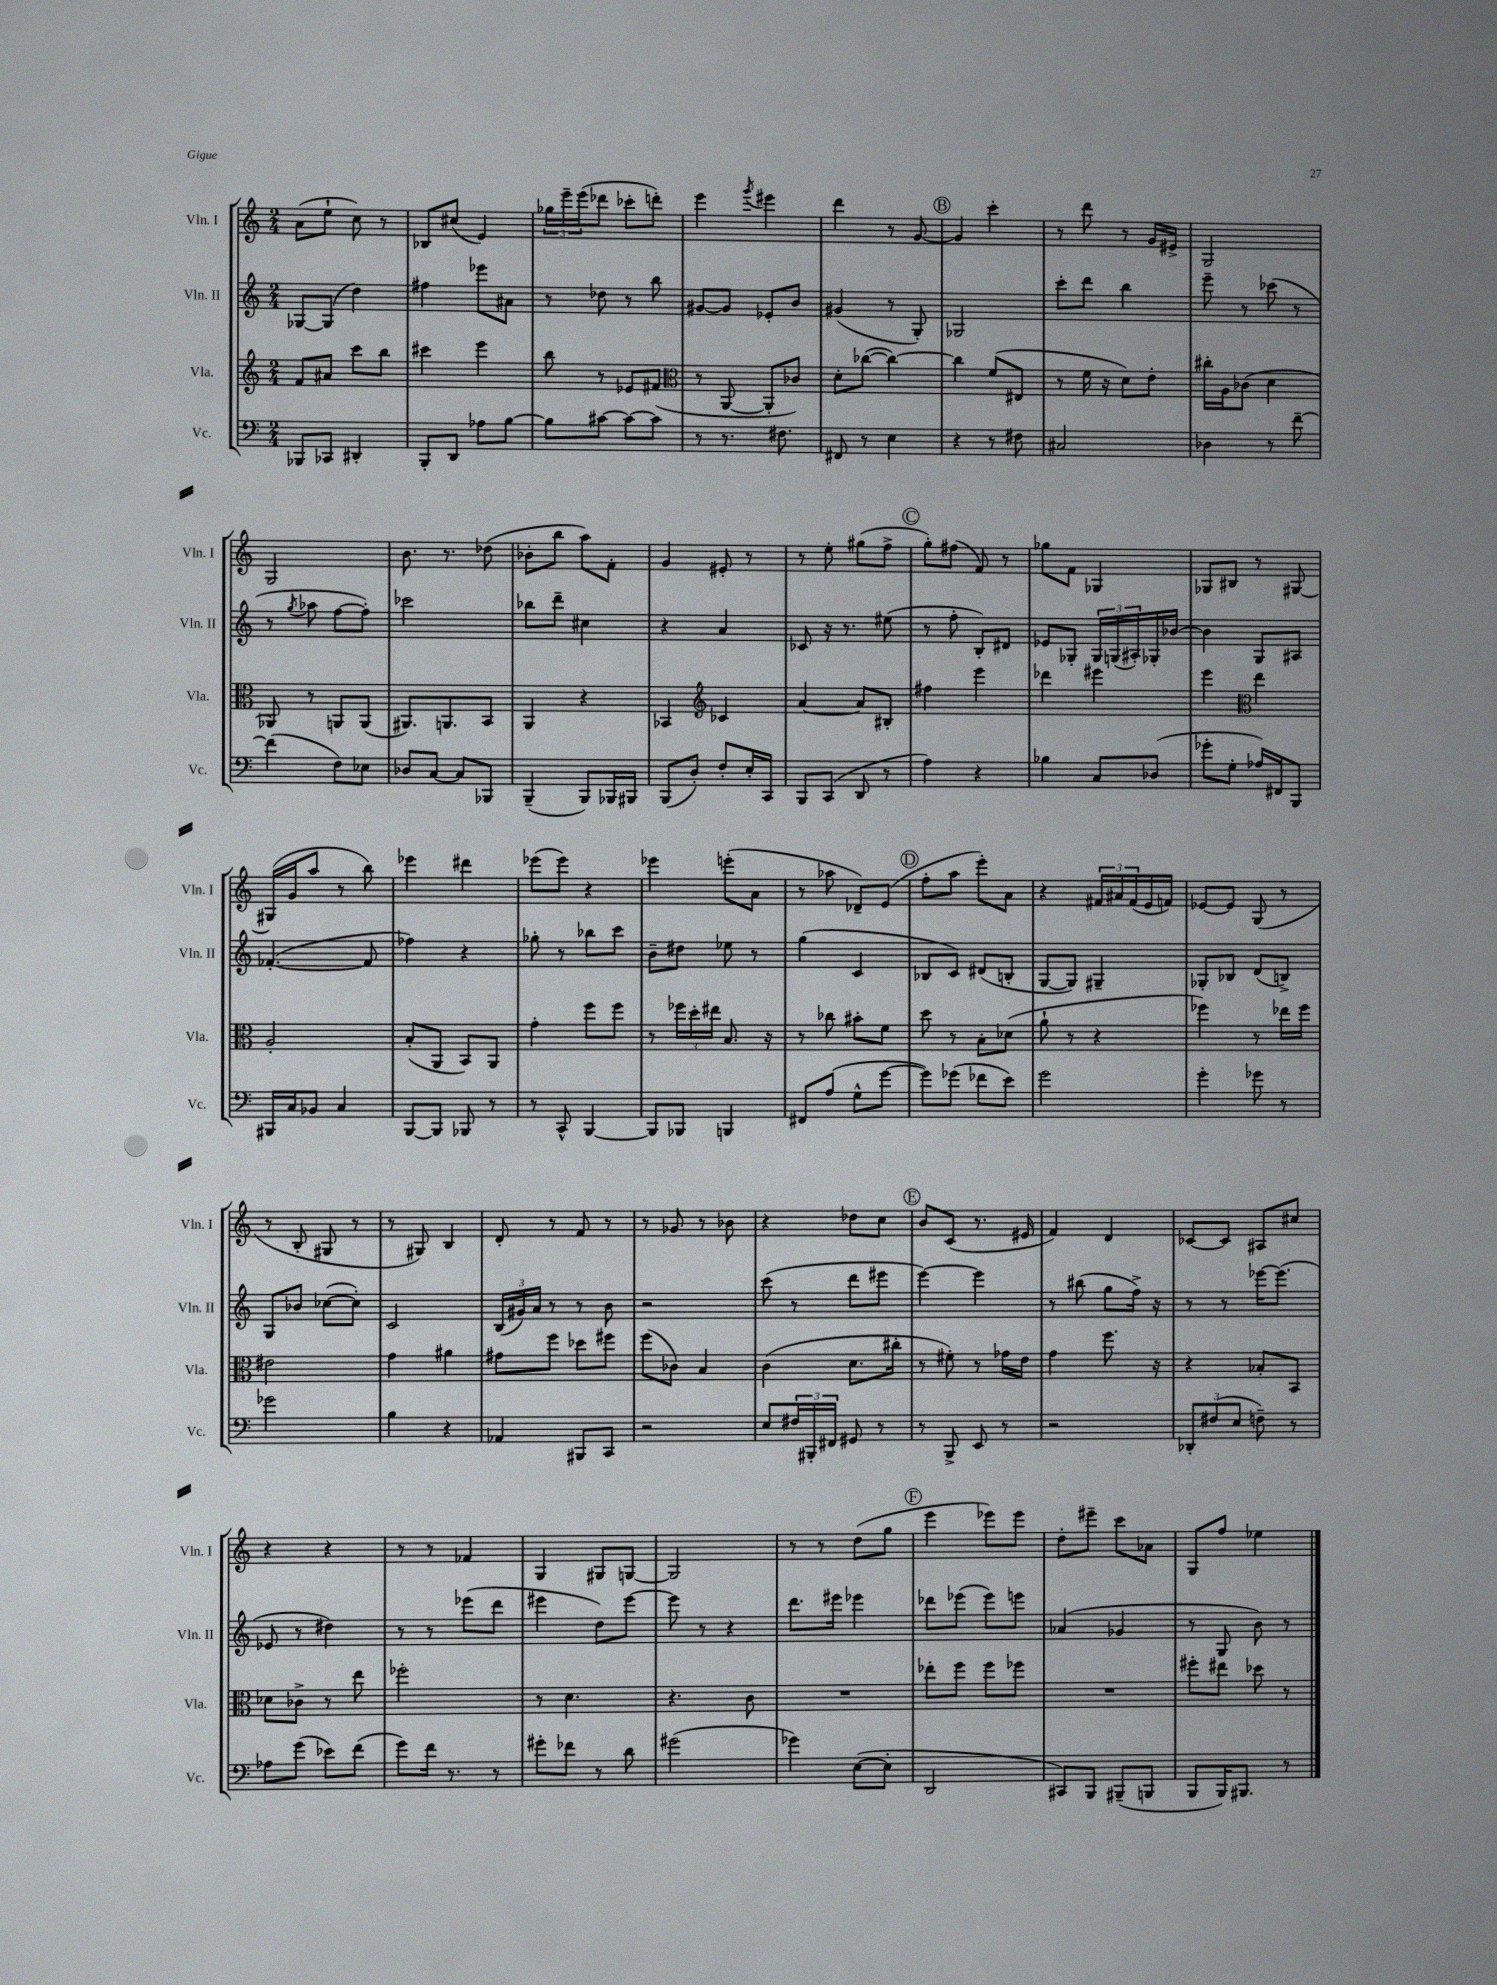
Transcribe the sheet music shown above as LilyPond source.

<<
\new StaffGroup <<
\new Staff = "s0" \with { instrumentName = "Vln. I" shortInstrumentName = "Vln. I" } {
    \clef treble \key c \major \numericTimeSignature \time 2/4
    a'8( e''8-! c''8) r8 |
    bes8 cis''8( e'4) |
    \tuplet 3/2 { ges''16 e'''16-- e'''16( } des'''8 ces'''8-. d'''8-.) |
    e'''4 \acciaccatura { g'''8 } eis'''4 |
    d'''4 r8 g'8~ |
    \mark \markup { \circle "B" } g'4 c'''4-. |
    r8 d'''8 r8 g'16 eis'16-> |
    g2 |
    g2 |
    b'8. r8. des''8( |
    bes'8-. b''8 a''8) f'8-. |
    g'4 eis'8-. r8 |
    r8 e''8-. gis''8( f''8-> |
    \mark \markup { \circle "C" } g''8-.) fis''8( f'8) r8 |
    ges''8 f'8 ges4 |
    ges8 bis8 r8 gis8~ |
    gis16( g'16 a''8 r8 b''8) |
    ees'''4 dis'''4 |
    ees'''8( ees'''8) r4 |
    ees'''4 e'''8-.( a'8 |
    r8 aes''8 des'8--) e'8( |
    \mark \markup { \circle "D" } f''8-. a''8 e'''8-.) a'8 |
    r4 \tuplet 3/2 { fis'16 ais'16 fis'16( } e'16 f'16) |
    ees'8~ ees'8 g8( r8 |
    r8 b8-. gis8 r8 |
    r8 gis8) b4 |
    d'8-. r8 f'8 r8 |
    r8 ges'8 r8 bes'8 |
    r4 des''8 c''8 |
    \mark \markup { \circle "E" } b'8 c'8( r8. eis'16 |
    f'4) d'4 |
    ces'8~ ces'8 ais8 cis''8 |
    r4 r4 |
    r8 r8 fes'4 |
    g4 gis8 g8~ |
    g2 |
    r8 r8 d''8( g''8 |
    \mark \markup { \circle "F" } e'''4 ees'''8) ees'''8 |
    d''8-. eis'''8-- c'''8 aes'8 |
    g8 f''8 ees''4 \bar "|." |
}
\new Staff = "s1" \with { instrumentName = "Vln. II" shortInstrumentName = "Vln. II" } {
    \clef treble \key c \major \numericTimeSignature \time 2/4
    ges8~ ges8( d''4) |
    fis''4 ees'''8 ais'8 |
    r8 des''8 r8 b''8 |
    gis'8~ gis'8 ees'8-. b'8 |
    gis'4( r8 g8-.) |
    \mark \markup { \circle "B" } ges2 |
    c'''8-. d'''8 b''4 |
    e'''8-- r8 ces'''8( r8 |
    r8 \acciaccatura { g''8 } aes''8 f''8~ f''8-.) |
    ces'''2 |
    bes''8 d'''8-- cis''4 |
    r4 a'4 |
    ces'8 r16 r8. eis''8( |
    \mark \markup { \circle "C" } r8 f''8-. b8-.) dis'8 |
    ees'8 ges8-. \tuplet 3/2 { ges16 g16( ais16-.) } ges16-. bes'16~ |
    bes'4 g8 ais8 |
    fes'4.~-.( fes'8 |
    fes''4) r4 |
    ges''8-. r8 bes''8 c'''8 |
    b'8-- dis''8 ees''8 r8 |
    g''4( c'4 |
    \mark \markup { \circle "D" } bes8 c'8) dis'8( b8-. |
    g8~ g8) gis4-- |
    ges8-. bes8 d'8( b8->) |
    g8 bes'8 ces''8~( ces''8-.) |
    c'2 |
    \tuplet 3/2 { b16( gis'16) a'16 } r8 r8 b'8 |
    r2 |
    c'''8( r8 d'''8 eis'''8 |
    \mark \markup { \circle "E" } e'''4~) e'''4 |
    r8 bis''8( g''8 f''16->) r16 |
    r8 r8 ees'''16~ ees'''8.( |
    ees'8 r8 dis''4) |
    r8 r8 ees'''8( d'''8 |
    eis'''4 d''8) eis'''8~ |
    eis'''8 r8 r4 |
    d'''8. eis'''16 ees'''4 |
    \mark \markup { \circle "F" } des'''8 ees'''8( ees'''8) e'''8 |
    aes'4( ges'4 |
    r8 g8 b'8) r8 \bar "|." |
}
\new Staff = "s2" \with { instrumentName = "Vla." shortInstrumentName = "Vla." } {
    \clef treble \key c \major \numericTimeSignature \time 2/4
    f'8 ais'8 c'''8 b''8 |
    cis'''4 e'''4 |
    b''8 r8 ees'8 fis'8( |
    \clef alto r8 a,8~ a,8-. ces'8) |
    d'8-. ces''8~( ces''4~) |
    \mark \markup { \circle "B" } ces''4 f'8( eis8 |
    r8 f'16 r16 d'8) e'8-. |
    cis''16-. a16 ces'8( d'4 |
    aes,8) r8 a,8 a,8( |
    ais,8.) a,8. b,8 |
    a,4 r4 |
    bes,4 \clef treble ces'4 |
    a'4~ a'8 bis8-. |
    \mark \markup { \circle "C" } fis''4 e'''4 |
    des'''4 eis'''4 |
    e'''4 \clef alto e''4 |
    a2-. |
    b8-.( a,8 b,8) a,8 |
    g'4-. f''8 f''8 |
    r8 \tuplet 3/2 { fes''16 d''16-. eis''16 } b8. r16 |
    r8 ces''8 bis'8-. f'8 |
    \mark \markup { \circle "D" } d''8 r8 b8-. des'8( |
    a'8-! r8 r4 |
    fes''4) r8 ees''16 fes''16 |
    eis'2 |
    g'4 ais'4 |
    gis'8 f''8 des''8 fis''8 |
    f''8( ces'8) b4 |
    c'4( d'8. cis''16-. |
    \mark \markup { \circle "E" } r8 fis'8-.) r8 ges'16 e'16 |
    g'4 f''8. r16 |
    r4 bes8-. b,8 |
    des'8 ces'8-> r8 e''8 |
    fes''2-. |
    r8 d'4. |
    r4. c'8 |
    R2 |
    \mark \markup { \circle "F" } ees''8-. f''8 f''8 fes''8 |
    R2 |
    fis''8-. eis''8 des''8 r8 \bar "|." |
}
\new Staff = "s3" \with { instrumentName = "Vc." shortInstrumentName = "Vc." } {
    \clef bass \key c \major \numericTimeSignature \time 2/4
    bes,,8 ces,8 dis,4-. |
    b,,8-. d,8 aes8 b8~ |
    b8 cis'8~ cis'8~ cis'8 |
    r8 r8. fis8. |
    fis,8 r8 e4 |
    \mark \markup { \circle "B" } r4 r8 fis8 |
    cis2 |
    des4 r8 f'8~-- |
    f'4( f8) ees8 |
    des8 c8~ c8 bes,,8 |
    b,,4--( b,,8) bes,,16 bis,,16 |
    b,,8( d8-.) f8-. e16-. c,16 |
    b,,8 c,8( d,8 r8 |
    \mark \markup { \circle "C" } a4) r4 |
    bes4 c8 des8( |
    ges'8-. g8-. aes16) fis,16 b,,8 |
    bis,,16 c16 bes,8 c4 |
    b,,8~ b,,8 bes,,8 r8 |
    r8 c,8-^ b,,4~ |
    b,,8 bes,,8 b,,4 |
    fis,8 a8( g8-^ g'8~ |
    \mark \markup { \circle "D" } g'8) ges'8( fes'8 e'8) |
    g'2 |
    g'4-. ges'8 r8 |
    ges'2 |
    b4 r4 |
    aes,4 bis,,8 c,8 |
    r2 |
    e8 \tuplet 3/2 { fis16 bis,,16-. fis,16 } gis,8 r8 |
    \mark \markup { \circle "E" } r8 b,,8-> e,8 r8 |
    r2 |
    \tuplet 3/2 { des,8-. fis8( e8 } f8--) r8 |
    aes8 g'8( ees'8) f'8( |
    g'8) f'16 r8. r8 |
    gis'8-. fes'8 r8 d'8 |
    gis'2( |
    ges'4) e8~( e8-. |
    \mark \markup { \circle "F" } d,2 |
    cis,8) b,,8 bis,,8--( b,,8 |
    b,,8 b,,16) bis,,8. r8 \bar "|." |
}
>>
>>
\layout { \context { \Score \remove "Bar_number_engraver" } }
